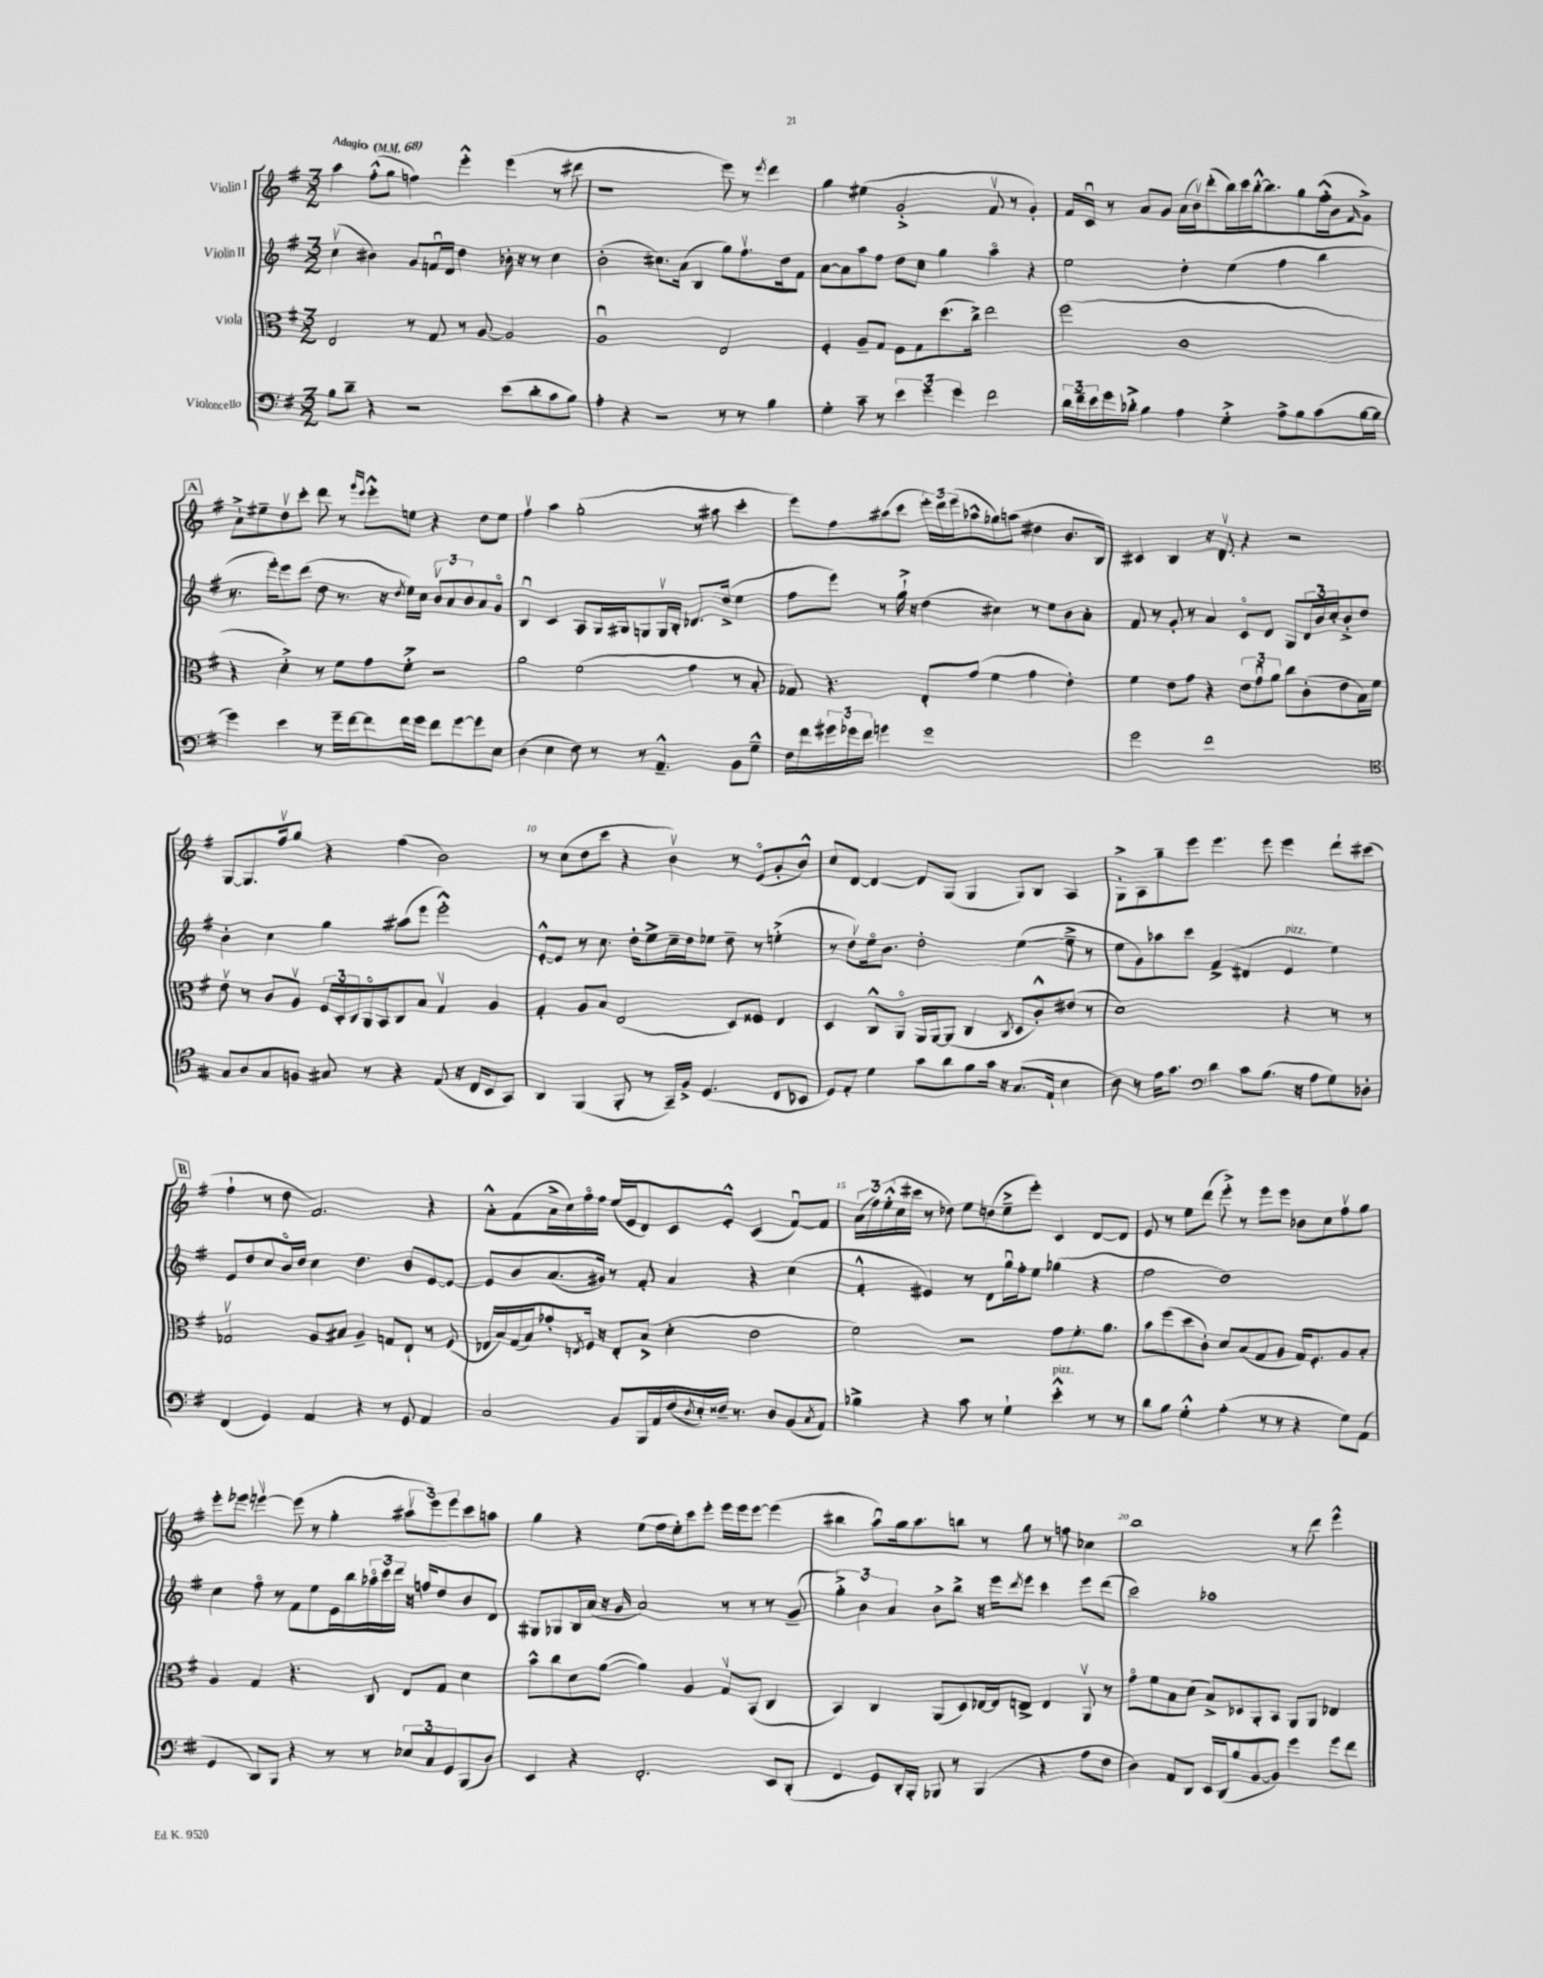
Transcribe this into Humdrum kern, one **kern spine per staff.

**kern	**kern	**kern	**kern
*part4	*part3	*part2	*part1
*staff4	*staff3	*staff2	*staff1
*I"Violoncello	*I"Viola	*I"Violin II	*I"Violin I
*clefF4	*clefC3	*clefG2	*clefG2
*k[f#]	*k[f#]	*k[f#]	*k[f#]
*M3/2	*M3/2	*M3/2	*M3/2
*MM68	*MM68	*MM68	*MM68
=1	=1	=1	=1
!	!	!	!LO:TX:a:B:t=Adagio
8B\L	2E/	(4ccv\	4aa\
8d~\J	.	.	.
4r	.	4b#X\)	(8ff#'^^\L
.	.	.	8gg\J
2r	8r	8g/L	4ffn\)
.	8G/	16fnu/L	.
.	.	16d/JJ	.
.	8r	4dd\	4eee'^^\
.	[8A/	.	.
(8e\L	2A/]	16b-X'\	(4eee\
.	.	16r	.
8d'\	.	8r	.
8c\	.	4cc\	8r
8B\J)	.	.	8ddd#X\
=2	=2	=2	=2
4A'\	1Au	(2b'\	1r
4r	.	.	.
2r	.	8.cc#X\L)	.
.	.	(16a\Jk	.
.	.	4B/	.
8r	2E/	8gg\L)	8eee\)
8r	.	8.ff#v\	8r
.	.	.	8qeee/
4B\	.	.	4ddd\
.	.	16dd\k	.
.	.	8f#\J	.
=3	=3	=3	=3
4G'\	4F#'/	[8a\L	4gg\
.	.	8a\]	.
8c~\	8A~/L	8aa\	(4ee#X\
8r	8G/J	8ff#\J	.
6e\	8F#\L	8dd\L	2g'^/
.	8G\	8cc\J	.
6g\	.	.	.
.	(8.dd\	4gg\	.
6g\	.	.	.
.	16cc^\Jk)	.	.
2f#\	2ee\	4aa\	8f#v/
.	.	.	8r
.	.	4r	4g'/)
=4	=4	=4	=4
24d\LL	(2ff#\	2ee\	16f#/LL
24f#~\	.	.	.
.	.	.	16cu/JJ
24e\	.	.	.
16g\	.	.	8r
16d-X'^\JJ	.	.	.
4B\	.	.	8a/L
.	.	.	8g/J
4A\	1c	4dd'\	(16a\LL
.	.	.	16bv\J)
.	.	.	(8ddd'\
4G'^\	.	(4ee\	16bb\L)
.	.	.	16ccc\
.	.	.	[16bb'^^\J
.	.	.	8.bb\]
8A^\L	.	4ff#\	.
8B\	.	.	8gg\
(8c\	.	4bb\	(16ff#'^^\L
.	.	.	16b\J
.	.	.	16qqf#/
[16B\L	.	.	8g^\J)
16B\JJ]	.	.	.
!!LO:LB:g=z
!!LO:REH:place=s1:t=A
=5	=5	=5	=5
4g\)	4r	8.r	8a`^\L
.	.	.	8ee#X~\
.	.	16eee'\KL)	.
4e\	4d'^\)	8eee\	8ddv\
.	.	(8ddd\J	8ccc'\J
8r	8r	8dd\	8ddd\
16g~\LL	8f#\L	8.r	8r
[16f#\J	.	.	.
.	.	.	16qqggg/LL
.	.	.	16qqeee/JJ
8f#\]	8g\	.	8eee'^^\L
.	.	16r	.
.	.	8qdd/	.
16f#\L	8f#'^\J	16ee\LL)	8een\J
16g\JJ	.	16cc\JJ	.
8f#\L	2r	12bv/L	4r
.	.	12a/	.
[8g\	.	.	.
.	.	12b/	.
8g\]	.	8a/	8dd\L
8E\J	.	8g/J	8ee\J
=6	=6	=6	=6
(4D\	2a\	4Bu/	4ff#v\
4E\	.	4c/	4aa\
8F#\)	(2f#\	8A/L	(2gg'\
8r	.	16G/L	.
.	.	16G#X/J	.
8r	.	8Gn/	.
4.AA~^^/	.	16Gv/L	.
.	.	16B'/JJ	.
.	4g\	8.d-X/L	8r
.	.	.	8aa#X\
.	.	(16dd^/Jk	.
8BB\L	8r	4ee\	4ccc'\
8G~^^\J	8B'/	.	.
=7	=7	=7	=7
16F#\LL	8G-X/)	8ff#\L	8eee\L)
16f#\	.	.	.
24g#X\	4.r	8eee\J)	8ff#\
24g-X\	.	.	.
24f#\JJ	.	.	.
4gn\	.	8r	(8aa#X\
.	.	16gg`^\	8ccc\J
.	.	16r	.
1g	8E'/L	(4dd\	24eee'\LL)
.	.	.	24ddd\
.	.	.	(24eee\J
.	(8g/J	.	8aa-X^^\
.	4f#\	4cc#X\)	8gg-X\)
.	.	.	(8aan\J
.	4g\	8r	4dd#X\
.	.	8ee\L	.
.	4e'\)	8b\	8.b/L
.	.	8a'\J	.
.	.	.	16B/Jk)
=8	=8	=8	=8
2g\	4f#\	8f#/	4c#X/
.	.	8r	.
.	8e\L	8g'/	4B/
.	8g\J	8r	.
1f#	4r	4a/	16r
.	.	.	8.dv/
.	12e\L	8c/L	4r
.	12gu\	.	.
.	.	8d/J	.
.	12a\J	.	.
.	8cc\L	8G/L	2r
.	(8c'\	24d/L	.
.	.	24b/	.
.	.	24cc'/J	.
.	8e\	8b'^/	.
.	16B\L)	8dd/J	.
.	16f#\JJ	.	.
!!LO:LB:g=z
=9	=9	=9	=9
*clefC4	*	*	*
8G/L	8ev\	4b'\	[8G/L
8A/	8r	.	8.G/]
8G/	8c/L	4cc\	.
.	.	.	16ff#v/k
8Fn/J	8Av/J	.	8gg/J
8G#X/	24F#/LL	4gg\	4r
.	24D'/	.	.
.	24C/	.	.
8r	16AA/	.	.
.	16BB/J	.	.
4r	8C/	(8aa#X\L	(4ff#\
.	8B/J	8eee\J	.
(8E/	4Gv/	2eee'^^\)	2b\)
16r	.	.	.
16C/KL	.	.	.
8BB/	4A/	.	.
8GG/J)	.	.	.
=10	=10	=10	=10
4AA/	4G'/	[8e'^^/L	8r
.	.	8e/J]	(8cc\L
(4FF#/	8A/L	8r	8dd\
.	8B/J	8.cc\	8ccc\J
8FF#'/	(2E/	.	4r
.	.	16dd'\KL	.
8r	.	8ee^\	.
16GG~/LL)	.	16cc~\L	4bv\)
16F#^/JJ	.	16dd\J	.
(4.D/	.	8ee-X\J	.
.	8D/L)	8dd~\	8r
.	8F##X/J	8r	(8e/L
8C/L	4E/	(4een'^\	8g'/
8BB-X/J	.	.	8b^^/J)
=11	=11	=11	=11
8D/L)	4D/	8r	8cc/L
8E'/J	.	8ddv\L)	[8d/J
4d\	8C^^/L	16ee\k	4d/_
.	.	8.b\J	.
.	8AA/J	.	.
8g\L	16AA/LL	2dd'\	8d/L]
.	[16AA/J	.	.
8a\	(8AA/J]	.	(8G/J
8f#\	4C/	.	4G/
16g\Jk	.	.	.
16r	.	.	.
.	8qC/	.	.
(8.G/L	8D/L	([4ee\	8G/L)
.	8c'^^/)	.	8B/J
16E`/Jk	.	.	.
4B\	(8e#X/J	8ee~^\]	4A/
.	8r	8r	.
=12	=12	=12	=12
8A\)	1d)	8ee\L	8G'^\L
8r	.	8g\)	8A\
16e\KL	.	8aa-X\	8gg~\
8.g\J	.	.	.
.	.	8ccc\J	8eee\J
*clefF4	*	*	*
4d\	.	(4f#^/	4.eee\
8c\L	.	4d#X/	.
(8.B\J	.	.	8eee\
!	!	!LO:TX:a:i:t=pizz.	!
.	4r	4e/	4eee\
16r	.	.	.
8A\L	.	.	.
8G\)	8r	4ee\)	8ddd`\L
8D-X'\J	8r	.	(8ccc#X\J
!!LO:LB:g=z
!!LO:REH:place=s1:t=B
=13	=13	=13	=13
(4FF#/	2G-Xv/	8e/L	4ff#`\
.	.	8dd/	.
4GG/)	.	8cc/	8r
.	.	16b/L	8dd\
.	.	16dd/JJ	.
4AA/	8A/L	4cc\	2.f#/)
.	8B#X/J	.	.
4r	4A~/	4.dd\	.
8r	8Gn/L	.	.
8GG/	8E`/J	8b/L	.
4AA/	8r	[8e/	4r
.	(8F#/	8e/J_	.
=14	=14	=14	=14
2C/	16E-X/LL	8e/L]	8a'^^\L
.	16B/)	.	.
.	(16G/	8b/	(8f#\
.	16B/J)	.	.
.	8g-X'/	(8.a/	16a^\L
.	.	.	16cc\)
.	8qEn/	.	.
.	16F#/Jk	.	16ff#\
.	16r	16g#X/Jk)	16ff#\JJ
8BB/L	8E'/L	8r	(16ee/LL
.	.	.	16e/J
16BBB/L	(8B^/J	8f#'/	8d/)
16AA/	.	.	.
(16F#/	4d'\	4a/	8c/
8qD/	.	.	.
16E'/)	.	.	.
16F##X~/JJ	.	.	8e'^^/J
8.r	.	.	.
.	2e\	4r	(4c/
8D/L	.	.	.
(8BB/	.	(4cc\	[8f#u/L)
8qC/	.	.	.
8AA/J)	.	.	8f#/J]
=15	=15	=15	=15
4B-X^\	2f#\)	4f#'^^/	(24a\LL
.	.	.	24ff#\)
.	.	.	(24ee'^^\
.	.	.	16cc\
.	.	.	16ccc#X\JJ
4r	.	4e#X/)	8r
.	.	.	8dd-X\)
8c\	2r	8r	8ee\L
8r	.	8d\L	(8ddn\
4G`\	.	16ggu\L	8ee~^\
.	.	16ff#'\J	.
.	.	8ee\J	8eee'\J)
!LO:TX:a:i:t=pizz.	!	!	!
4e'^^\	8g\L	(4gg-X\	4c/
.	8.f#'\	.	.
8r	.	4r	[8d/L
.	8.a\J	.	.
8r	.	.	8d/J]
=16	=16	=16	=16
8d\L	8b\L	2ff#\	8e/
8B\J	(8ff#\	.	8r
4G'^^\	8dd\	.	8ee\L
.	8c'\J)	.	(8ddd\J
(4A'\	8d/L	1dd)	8eee'^\)
.	(8B/	.	8r
8r	8G/	.	8eee\L
8r	8A/J	.	8eee\J
4r	16G/KL)	.	8b-X\L
.	8.F#'/	.	.
.	.	.	8cc\
8G\L)	8A/	.	8ff#v\
(8AA\J	8B'/J	.	8gg\J
!!LO:LB:g=z
=17	=17	=17	=17
4GG/	4A/	4cc\	8eee'\L
.	.	.	8eee-X\J
8DD/L)	4G/	8ff#\	[4eeenv\
8BBB/J	.	8r	.
4r	4.r	8f#\L	(8eee\]
.	.	8ee\	8r
8r	.	16e\L	4gg'\
.	.	16bb\	.
8r	8C/	24aa-X\	.
.	.	24ccc\	.
.	.	24ddd\JJ	.
12E-X/L	8E/L	16r	12aa#Xv\L
.	.	16ffn/KL	.
12C/	.	.	12eee\)
.	8G/J	8dd/	.
12GG/	.	.	12eee\
(8BBB/	4d\	8b/	8ccc\
8D/J)	.	8d/J	8aan\J
=18	=18	=18	=18
4EE/	8b^^\L	8G#X/L	4gg\
.	8cc\	8G-X/	.
4r	8d\	16B/L	4r
.	.	(16a/JJ	.
.	([8a\J	16r	.
.	.	16g/	.
2.FF#'/	4a\])	2a/)	(8ee\L
.	.	.	16ff#\L
.	.	.	16ee'\J)
.	4A/	.	8ccc\
.	.	.	8eee'\J
.	8Gv/L	8r	16eee\LL
.	.	.	16eee\J
.	(8BB/J	8r	[8eee\J
8EE/L	4C/	8r	(4eee\]
(8DD'/J	.	(8g~/	.
=19	=19	=19	=19
4FF#/	4BB/)	6gg'^\)	4bb#X\
.	.	6b\	.
8GG/L)	4C/	.	8aau\L)
.	.	6a/	.
16DD'/L	.	.	16gg\k
16BBB'/JJ	.	.	8.aa\
8BBB-X/	(8AA/L	8b^\L	.
8r	8D/)	8bb^\J	8bbn\J
(4BBB-/	[16E-X/L	16r	8r
.	16E-/J]	16eee\KL	.
.	.	8qddd/	.
.	8En^/J	8eee\J	8gg\
4r	4E/	4ccc\	8r
.	.	.	8ffn\
8A\L	8AAv/	8eee\L	4cc-X\
8F#\J	8r	(8ddd\J	.
=20	=20	=20	=20
4D\)	8g\L	2ccc\)	1bb
.	8f#\	.	.
8AA/L	8B\	.	.
8DD/J	(8d\J	.	.
16EE/LL	8B^/L)	1aa-X	.
(16DD/J	.	.	.
8B/	8D-X/	.	.
[8BB/	8AA'/	.	.
8BB/J])	8BB/J	.	.
4g\	8AA/L	.	8r
.	8AA/J	.	8ddd\
8g\L	4E-X/	.	4eee^^\
8f#\J	.	.	.
==	==	==	==
*-	*-	*-	*-
